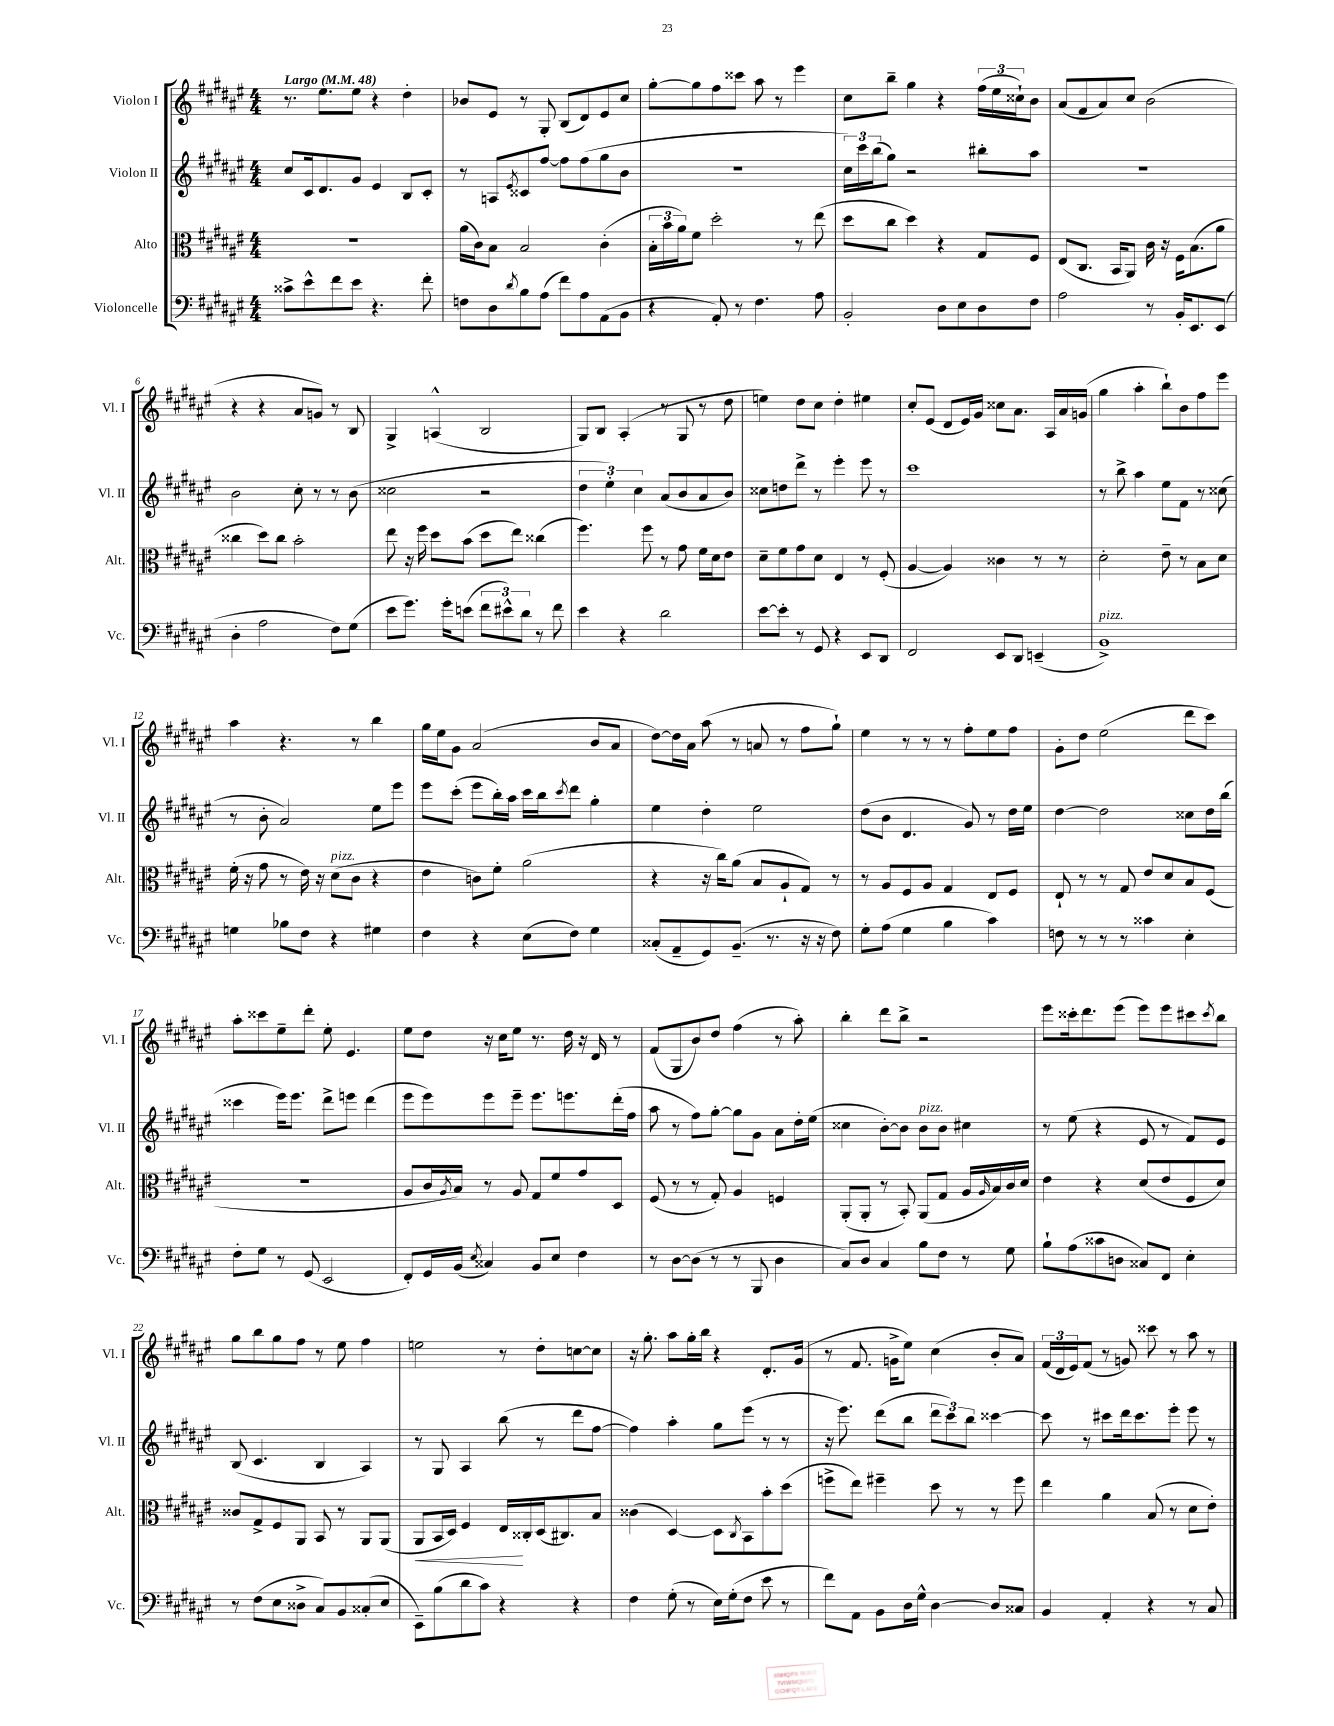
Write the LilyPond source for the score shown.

<<
\new StaffGroup <<
\new Staff = "s0" \with { instrumentName = "Violon I" shortInstrumentName = "Vl. I" } {
    \clef treble \key fis \major \numericTimeSignature \time 4/4 \tempo "Largo" 4 = 48
    r8. eis''8. eis''8 r4 dis''4-. |
    bes'8 eis'8 r8 gis8-. b8( dis'8) eis'8 cis''8 |
    gis''8~-. gis''8 fis''8 cisis'''8 ais''8 r8 eis'''4 |
    cis''8 b''8-- gis''4 r4 \tuplet 3/2 { fis''16( eis''16 cisis''16-!) } b'8 |
    ais'8( fis'8 ais'8) cis''8 b'2( |
    r4 r4 ais'8 g'8) r8 b8 |
    gis4-> a4-^( b2 |
    gis8) b8 ais4-.( r8 gis8 r8 dis''8 |
    e''4) dis''8 cis''8 dis''4-. eis''4 |
    cis''8-. eis'8( dis'8 eis'16) gis'16 cisis''8 ais'8. ais16 ais'16 g'16( |
    gis''4 ais''4-. b''8-!) b'8 fis''8 eis'''8 |
    ais''4 r4. r8 b''4 |
    gis''16 eis''16 gis'8 ais'2( b'8 ais'8 |
    dis''8~) dis''16 ais'16 ais''8( r8 a'8 r8 fis''8 gis''8-!) |
    eis''4 r8 r8 r8 fis''8-. eis''8 fis''8 |
    gis'8-. dis''8 eis''2( dis'''8 cis'''8) |
    ais''8-. cisis'''8 eis''8-- dis'''8-. eis''8-. eis'4. |
    eis''8 dis''8 r16 cis''16 eis''8 r8. dis''16 r16 dis'16 r8 |
    fis'8( gis8 b'8) dis''8 fis''4( r8 ais''8-.) |
    b''4-. dis'''8 b''8-> r2 |
    eis'''8 cisis'''16-. dis'''8. eis'''8( eis'''8) eis'''8 cis'''8 \acciaccatura { cis'''8 } b''8 |
    gis''8 b''8 gis''8 fis''8 r8 eis''8 fis''4 |
    e''2 r8 dis''8-. c''8~ c''8 |
    r16 gis''8.-. ais''8 gis''16-. b''16 r4 dis'8.-. gis'16( |
    r8 fis'8. g'16-> eis''8) cis''4( b'8-. ais'8) |
    \tuplet 3/2 { fis'16( dis'16 eis'16) } fis'8( r8 g'8) cisis'''8 r8 ais''8 r8 \bar "|." |
}
\new Staff = "s1" \with { instrumentName = "Violon II" shortInstrumentName = "Vl. II" } {
    \clef treble \key fis \major \numericTimeSignature \time 4/4
    cis''8 cis'16 dis'8. gis'8 eis'4 b8 cis'8-. |
    r8 a8 \acciaccatura { eis'8 } cisis'8 fis''8~ fis''8 fis''8( gis''8 b'8 |
    r1 |
    \tuplet 3/2 { cis''16) cis'''16 b''16( } gis''8) r2 bis''8-. ais''8 |
    R1 |
    b'2 cis''8-. r8 r8 b'8( |
    cisis''2 r2 |
    \tuplet 3/2 { dis''4 eis''4-.) cis''4 } ais'8( b'8 ais'8 b'8) |
    cisis''8 d''8 dis'''8-> r8 eis'''4-. eis'''8 r8 |
    cis'''1 |
    r8 b''8-> ais''4 eis''8 fis'8 r8 cisis''8( |
    r8 b'8-. ais'2) eis''8 eis'''8 |
    eis'''8 cis'''8-.( eis'''8 b''16-.) ais''16 cis'''16 b''16 \acciaccatura { cis'''8 } dis'''8 gis''4-. |
    eis''4 dis''4-. eis''2 |
    dis''8( b'8 dis'4. gis'8) r8 dis''16 eis''16 |
    dis''4~ dis''2 cisis''8 dis''16 b''16( |
    cisis'''4 eis'''16) eis'''8. dis'''8-> e'''8 dis'''4( |
    eis'''8 eis'''8) eis'''8 eis'''8-- eis'''8. e'''8. dis'''16-.( fis''16 |
    ais''8 r8 fis''8) gis''8~-. gis''8 gis'8 ais'8 dis''16-. eis''16( |
    cisis''4 b'8~-.) b'8 b'8^\markup { \italic "pizz." } b'8 cis''4 |
    r8 eis''8( r4 eis'8 r8 fis'8) eis'8 |
    b8( cis'4. b4 ais4) |
    r8 gis8 ais4 b''8( r8 dis'''8 fis''8~ |
    fis''4) ais''4-. gis''8 eis'''8( r8 r8 |
    r16 eis'''8.) dis'''8( b''8 \tuplet 3/2 { dis'''8 cis'''8) b''8 } cisis'''4~ |
    cisis'''8 r8 cis'''8 dis'''16 cis'''8. eis'''8-. eis'''8 r8 \bar "|." |
}
\new Staff = "s2" \with { instrumentName = "Alto" shortInstrumentName = "Alt." } {
    \clef alto \key fis \major \numericTimeSignature \time 4/4
    R1 |
    ais'16( cis'16) b8 b2 cis'4-.( |
    \tuplet 3/2 { b16-. b'16 ais'16) } fis'8 dis''2-. r8 eis''8( |
    dis''8 cis''8 dis''4) r4 gis8 fis8 |
    eis8( cis8. b,16 ais,8) cis'16 r16 fis16 b8.( ais'8 |
    cisis''4 dis''8) cisis''8 b'2-. |
    eis''8 r16 fis''16 dis''8 b'8( dis''8 eis''8) cisis''4( |
    fis''4.) fis''8 r8 gis'8 fis'16 dis'16 eis'8 |
    dis'8-- fis'8 gis'8 dis'8 eis4 r8 fis8-.( |
    ais4~ ais4) cisis'4 r8 r8 |
    dis'2-. eis'8-- r8 b8 dis'8 |
    fis'16-.( r16 gis'8 r8 eis'16) r16 dis'8^\markup { \italic "pizz." }( cis'8 r4 |
    eis'4 c'8) fis'8-. ais'2( |
    r4 r16 cis''16) ais'8( b8 ais8-! gis8) r8 |
    r8 ais8 fis8 ais8 gis4 eis8 fis8 |
    eis8-! r8 r8 gis8 eis'8 dis'8 b8 fis8( |
    R1 |
    ais8 cis'16 \acciaccatura { ais8 } b16) r8 ais8 gis8 fis'8 gis'8 dis8 |
    fis8( r8 r8 gis8-.) ais4 f4 |
    ais,8-.( ais,8-. r8 b,8-.) ais,8( gis8 ais16 \grace { ais16 } b16) cis'16 dis'16 |
    eis'4 r4 dis'8( eis'8 fis8 dis'8) |
    cisis'8 gis8-> fis8 ais,8 b,8 r8 ais,8 ais,8( |
    ais,8\< b,16 dis16) fis4 eis16\! cisis16-. dis16( cis8.) b8 |
    cisis'4( dis4~) dis8 \acciaccatura { cis8 } b,8 b'8-. dis''8( |
    f''8-> eis''8) fis''4-- dis''8 r8 r8 fis''8 |
    eis''4 ais'4 b8( r8 dis'8 eis'8-.) \bar "|." |
}
\new Staff = "s3" \with { instrumentName = "Violoncelle" shortInstrumentName = "Vc." } {
    \clef bass \key fis \major \numericTimeSignature \time 4/4
    cisis'8-> eis'8-^ fis'8 eis'8 r4. fis'8-. |
    f8 dis8 \acciaccatura { dis'8 } b8 ais8( fis'8) ais8 ais,8( b,8 |
    r4 ais,8-.) r8 fis4. ais8 |
    b,2-. dis8 eis8 dis8 fis8 |
    ais2 r8 b,16-. eis,8. eis,8( |
    dis4-. ais2 fis8) gis8( |
    eis'8 gis'8.) gis'16-. e'8( \tuplet 3/2 { fis'8 eis'8-^) dis'8 } r8 fis'8 |
    eis'4 r4 dis'2 |
    eis'8~ eis'8-. r8 gis,8 r4 eis,8 dis,8 |
    fis,2 eis,8 dis,8 e,4--( |
    b,1->^\markup { \italic "pizz." }) |
    g4 bes8 fis8 r4 gis4 |
    fis4 r4 eis8( fis8) gis4 |
    cisis8-.( ais,8-- gis,8) b,8.--( r8. r16 r16 fis8) |
    gis8-. ais8( gis4 b4 cis'4) |
    f8 r8 r8 r8 cisis'4 eis4-. |
    fis8-. gis8 r8 gis,8( eis,2 |
    fis,8-.) gis,16 b,16( \acciaccatura { eis8 } cisis4) b,8 eis8 fis4 |
    r8 dis8~ dis8( r8 r8 b,,8 dis4 |
    cis8) dis8 cis4 b8 fis8 r8 gis8 |
    b8-! ais8( cisis'8 d8 cisis8) fis,8 eis4-. |
    r8 fis8( eis8 disis8-> cis8) b,8 cisis8-.( eis8 |
    eis,8--) b8( dis'8 cis'8) r4 r4 |
    fis4 gis8-.( r8 eis16) gis16-.( fis8 eis'8 r8 |
    fis'8) ais,8 b,8 dis16 gis16-^ dis4~ dis8 cisis8 |
    b,4 ais,4-. r4 r8 cis8 \bar "|." |
}
>>
>>
